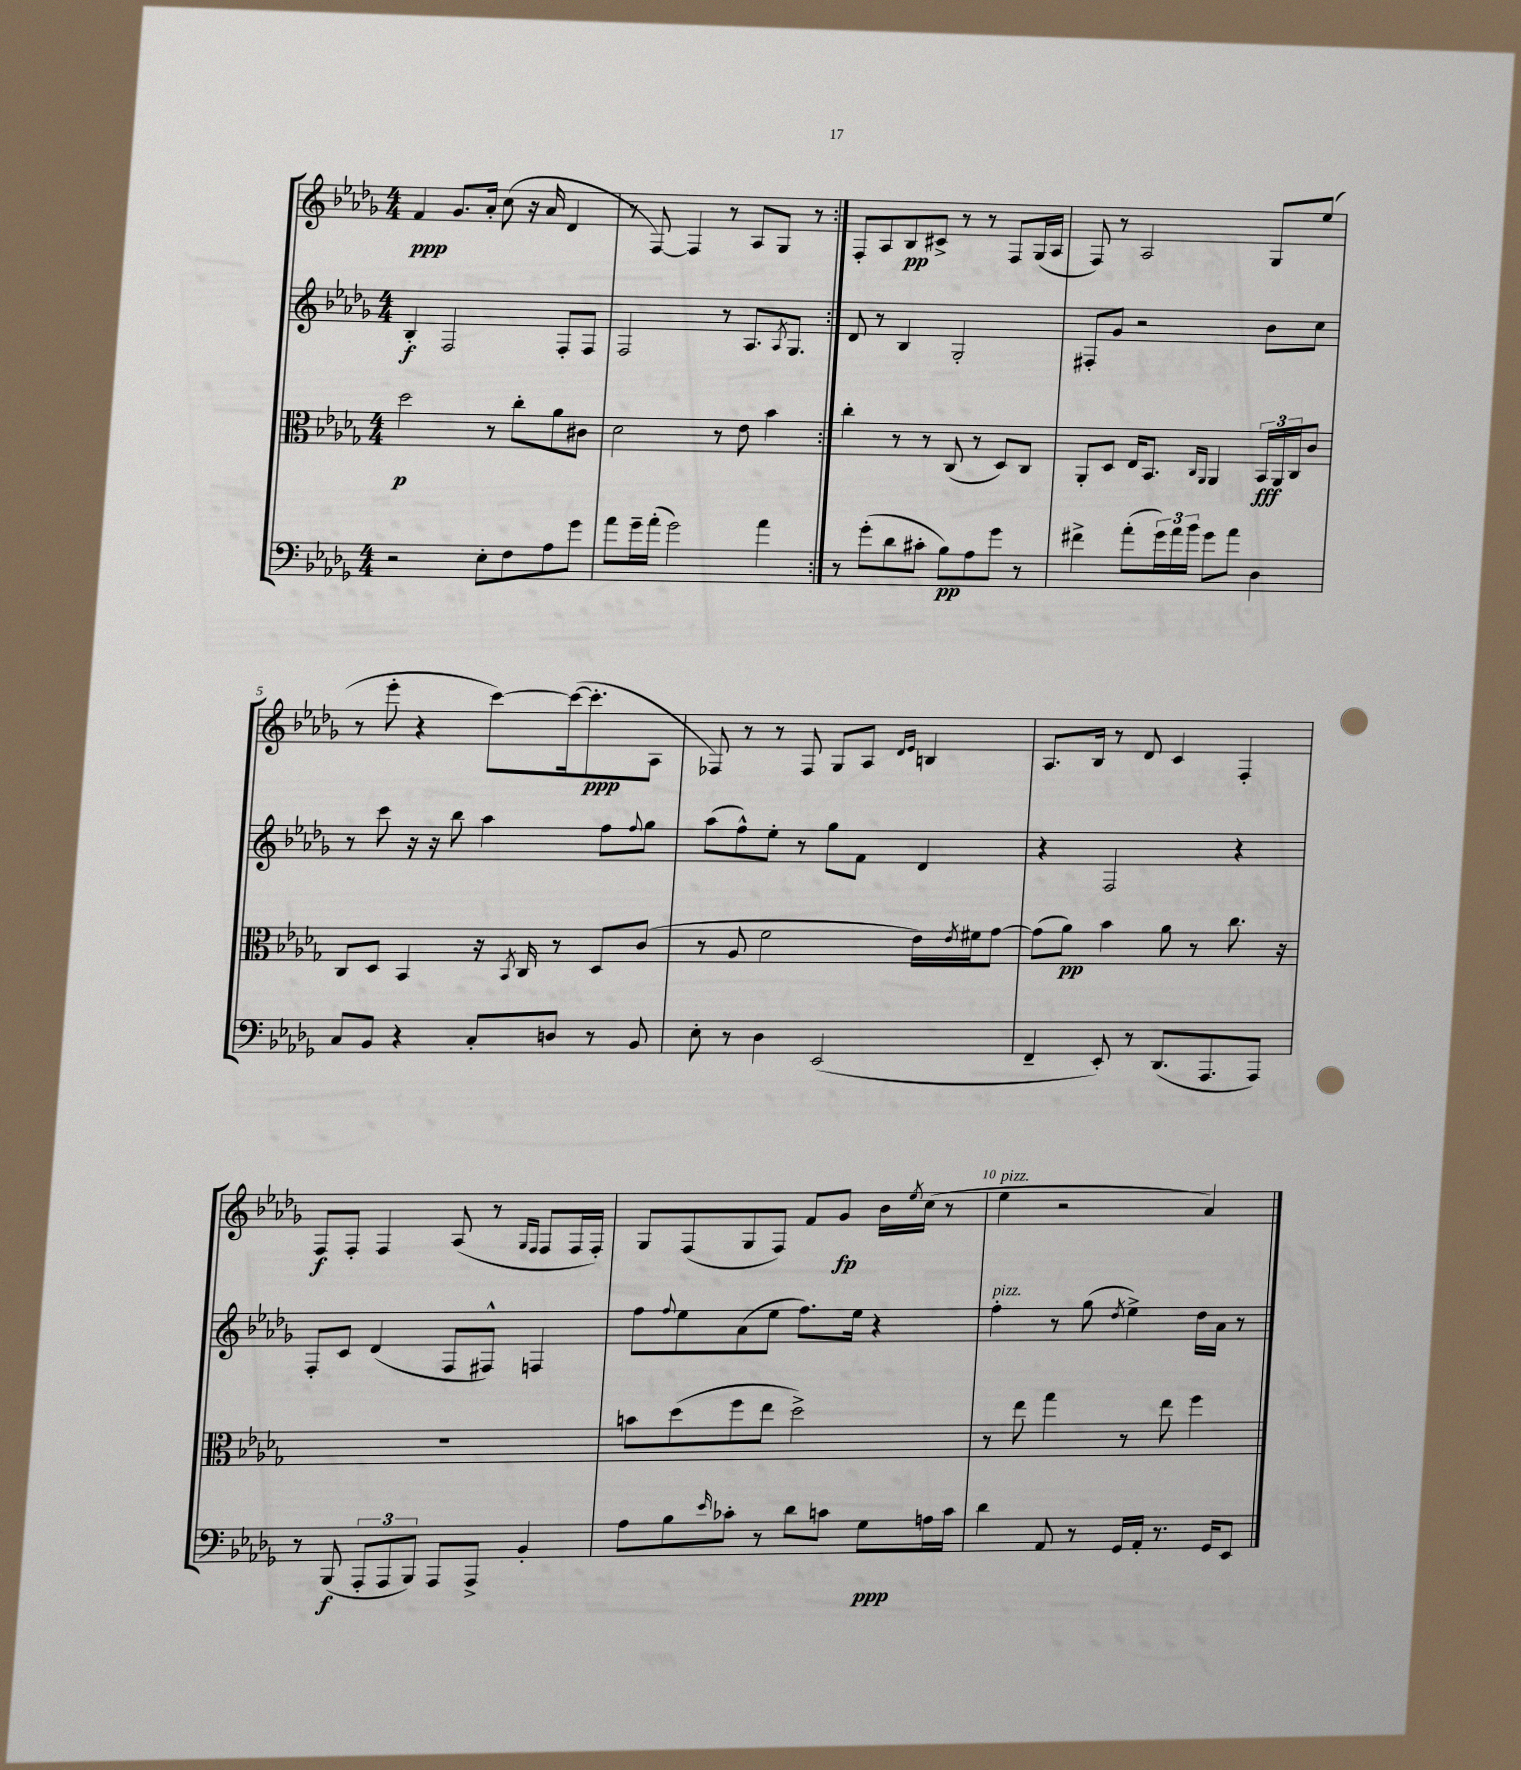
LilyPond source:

<<
\new StaffGroup <<
\new Staff = "s0" {
    \clef treble \key des \major \numericTimeSignature \time 4/4
    \repeat volta 2 { f'4\ppp ges'8. aes'16-. c''8( r16 aes'16 des'4 |
    r8 f8~) f4 r8 aes8 ges8 r8 | }
    f8-. aes8 bes8\pp cis'8-> r8 r8 f8 ges16( aes16 |
    f8) r8 aes2 ges8 ees''8( |
    r8 ees'''8-. r4 c'''8~) c'''16~( c'''8.-.\ppp aes8 |
    fes8) r8 r8 fes8 ges8 aes8 \grace { des'16 ees'16 } b4 |
    aes8. bes16 r8 des'8 c'4 f4-. |
    f8\f f8-. f4 aes8( r8 \grace { ges16 f16 } f8 f16 f16-.) |
    ges8 f8( ges8 f8) f'8 ges'8\fp bes'16 \acciaccatura { ees''8 } c''16( r8 |
    ees''4^\markup { \italic "pizz." } r2 aes'4) \bar "|." |
}
\new Staff = "s1" {
    \clef treble \key des \major \numericTimeSignature \time 4/4
    \repeat volta 2 { bes4-.\f f2 f8-. f8 |
    f2 r8 aes8. \acciaccatura { aes8 } ges8. | }
    des'8 r8 bes4 ges2-. |
    fis8-. ges'8 r2 bes'8 c''8 |
    r8 c'''8 r16 r16 bes''8 aes''4 f''8 \appoggiatura { f''8 } ges''8 |
    aes''8( f''8-^) ees''8-. r8 ges''8 f'8 des'4 |
    r4 f2 r4 |
    f8-. c'8 des'4( f8 fis8-^) f4 |
    f''8 \appoggiatura { f''8 } ees''8 aes'8( ees''8 f''8.) ees''16 r4 |
    f''4-.^\markup { \italic "pizz." } r8 ges''8( \acciaccatura { des''8 } ees''4->) des''16 aes'16 r8 \bar "|." |
}
\new Staff = "s2" {
    \clef alto \key des \major \numericTimeSignature \time 4/4
    \repeat volta 2 { des''2\p r8 c''8-. aes'8 cis'8 |
    des'2 r8 ees'8 bes'4 | }
    c''4-. r8 r8 c8( r8 des8) c8 |
    aes,8-. des8 ees16 bes,8. \grace { c16 aes,16 } aes,4 \tuplet 3/2 { bes,16\fff aes,16 c16 } c'8 |
    c8 des8 bes,4 r16 \acciaccatura { bes,8 } c16 r8 des8 c'8( |
    r8 aes8 f'2 ees'16) \acciaccatura { ees'8 } fis'16 ges'8~ |
    ges'8( aes'8\pp) bes'4 aes'8 r8 c''8. r16 |
    R1 |
    b'8 des''8( f''8 ees''8 des''2->) |
    r8 ees''8 ges''4 r8 ees''8 f''4 \bar "|." |
}
\new Staff = "s3" {
    \clef bass \key des \major \numericTimeSignature \time 4/4
    \repeat volta 2 { r2 ees8-. f8 aes8 ges'8 |
    aes'8 ges'16-- aes'16-.( ges'2) aes'4 | }
    r8 ges'8-.( des'8 cis'8-. bes8\pp) aes8 ges'8 r8 |
    fis'4-> aes'8-.( \tuplet 3/2 { ges'16) aes'16 bes'16 } ges'8 aes'8 des4 |
    c8 bes,8 r4 c8-. d8 r8 bes,8 |
    ees8-. r8 des4 ees,2( |
    f,4-- ees,8-.) r8 des,8.( aes,,8. aes,,8) |
    r8 bes,,8\f( \tuplet 3/2 { aes,,8-. aes,,8 bes,,8) } aes,,8 aes,,8-> bes,4-. |
    aes8 bes8 \grace { ees'16 } ces'8-. r8 des'8 c'8 ges8\ppp a16 c'16 |
    des'4 aes,8 r8 ges,16 aes,16-. r8. ges,16 ees,8 \bar "|." |
}
>>
>>
\layout { \context { \Score \override BarNumber.break-visibility = ##(#f #t #t) barNumberVisibility = #(every-nth-bar-number-visible 5) } }
